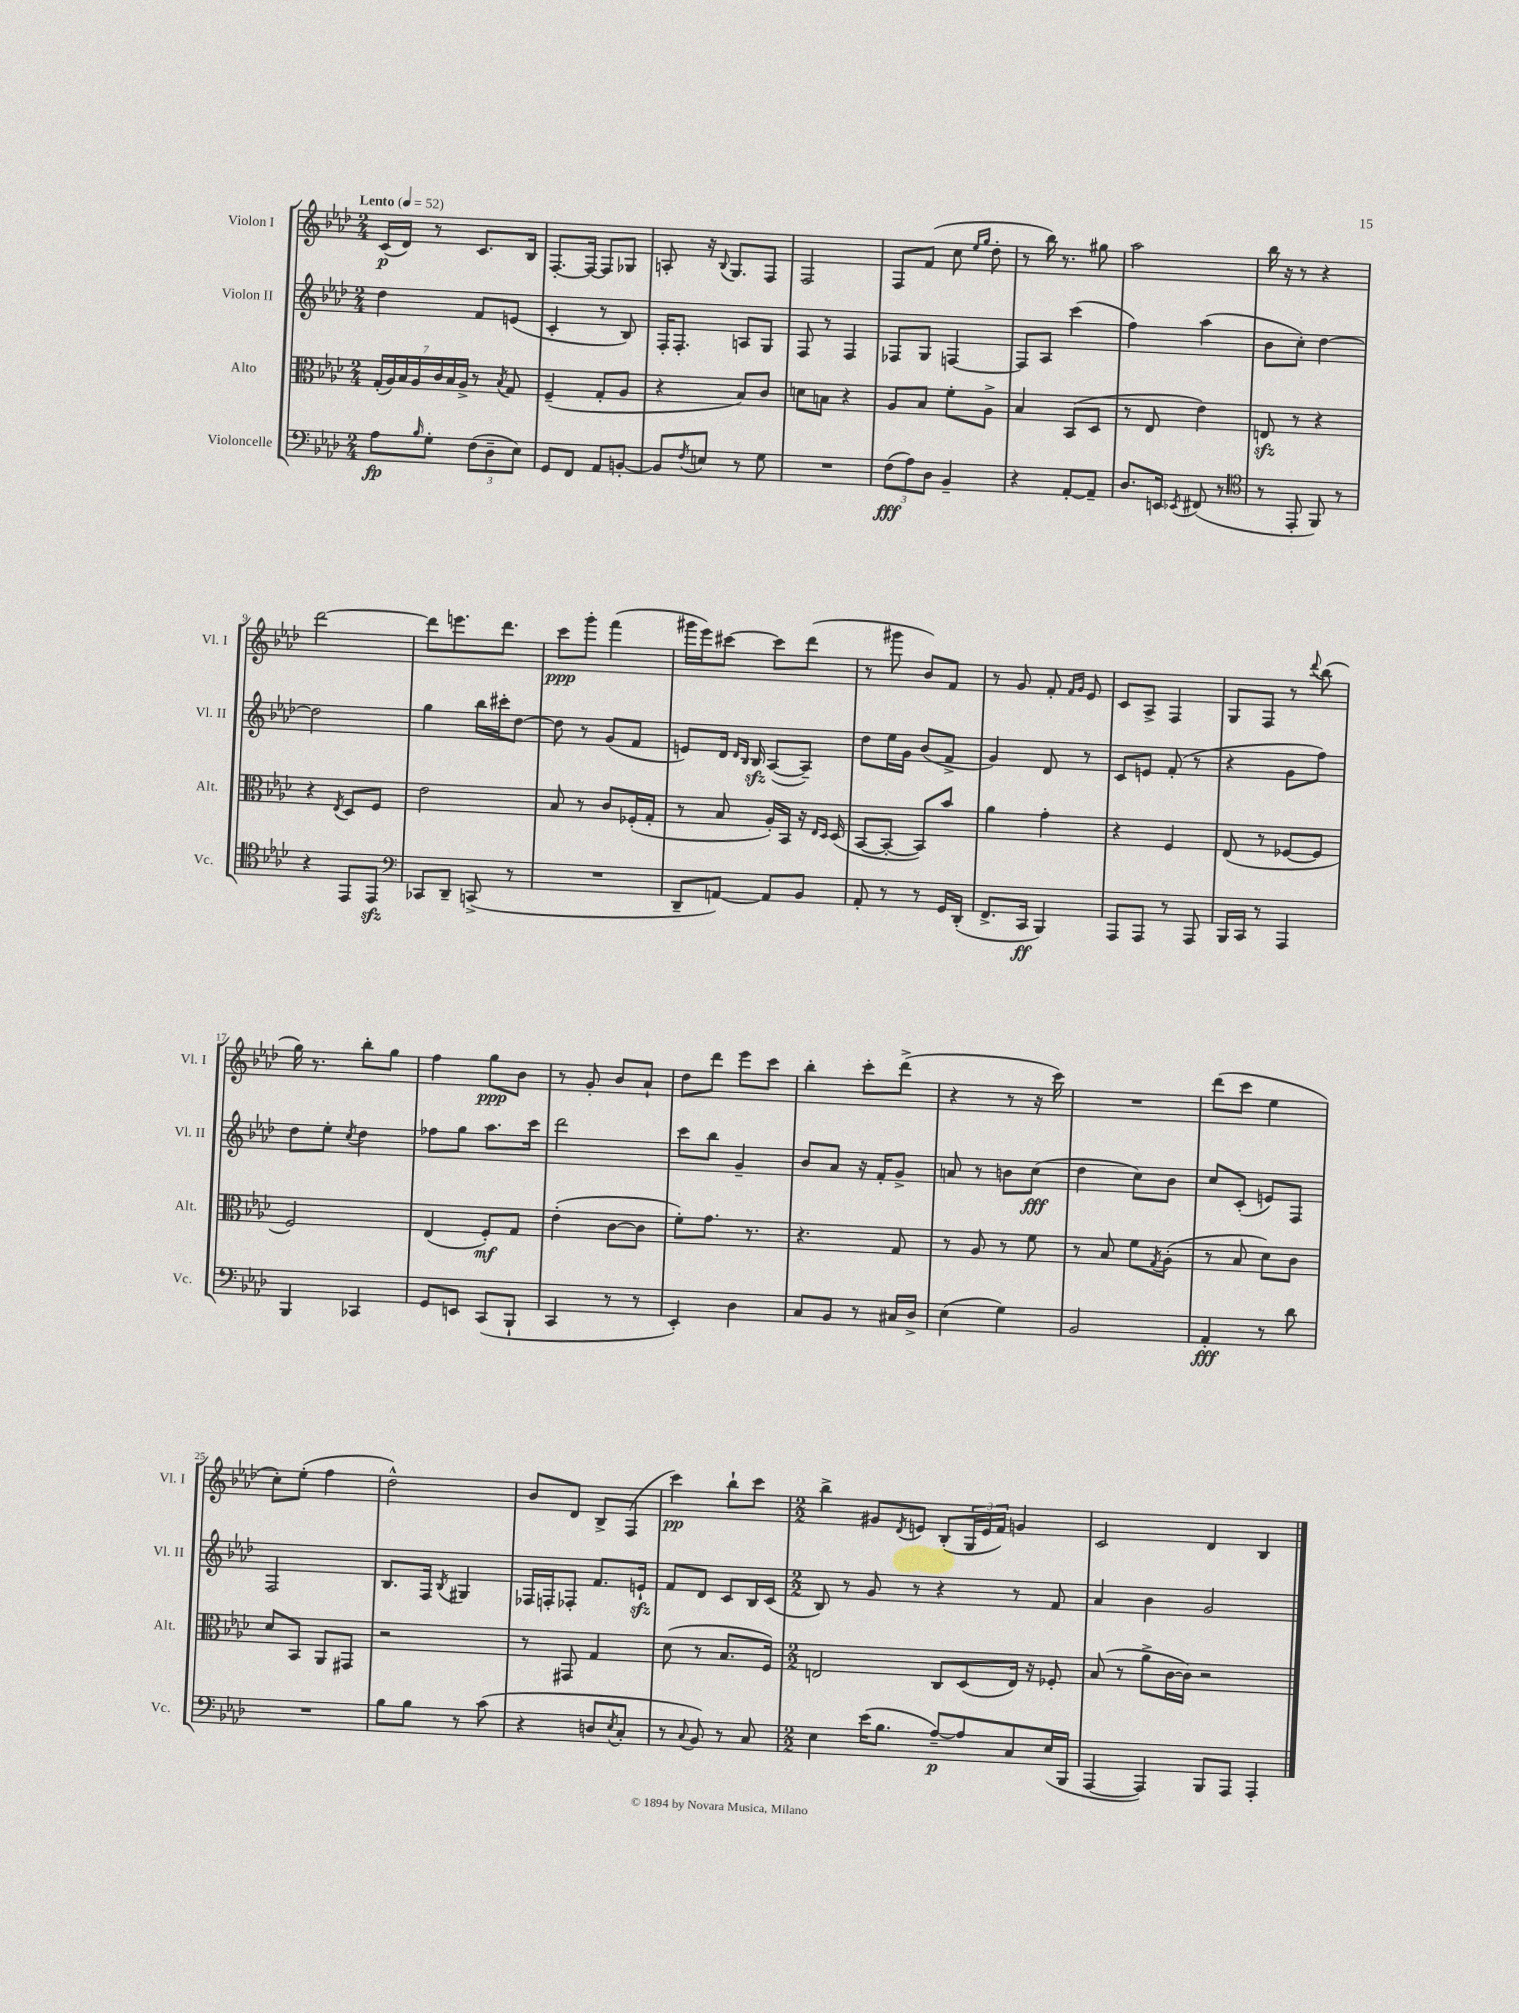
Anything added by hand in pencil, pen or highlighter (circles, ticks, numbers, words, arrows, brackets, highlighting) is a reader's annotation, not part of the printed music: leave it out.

**kern	**dynam	**kern	**dynam	**kern	**dynam	**kern	**dynam
*part4	*part4	*part3	*part3	*part2	*part2	*part1	*part1
*staff4	*staff4	*staff3	*staff3	*staff2	*staff2	*staff1	*staff1
*I"Violoncelle	*	*I"Alto	*	*I"Violon II	*	*I"Violon I	*
*I'Vc.	*	*I'Alt.	*	*I'Vl. II	*	*I'Vl. I	*
*clefF4	*	*clefC3	*	*clefG2	*	*clefG2	*
*k[b-e-a-d-]	*	*k[b-e-a-d-]	*	*k[b-e-a-d-]	*	*k[b-e-a-d-]	*
*M2/4	*	*M2/4	*	*M2/4	*	*M2/4	*
*MM52	*	*MM52	*	*MM52	*	*MM52	*
=1	=1	=1	=1	=1	=1	=1	=1
!	!	!	!	!	!	!LO:TX:a:B:t=Lento	!
8A-\L	fp	(28G'/LL	.	4dd-\	.	(16c/LL	p
.	.	28A-/)	.	.	.	.	.
.	.	.	.	.	.	16d-/JJ)	.
.	.	28B-/	.	.	.	.	.
.	.	28A-/	.	.	.	.	.
16qqB-/	.	.	.	.	.	.	.
8G'\J	.	.	.	.	.	8r	.
.	.	28c/	.	.	.	.	.
.	.	28B-/	.	.	.	.	.
.	.	28A-^/JJ	.	.	.	.	.
(12F\L	.	8r	.	8f/L	.	8.c/L	.
12D-~\	.	.	.	.	.	.	.
.	.	8qB-/	.	.	.	.	.
.	.	8G/	.	(8en/J	.	.	.
12E-\J)	.	.	.	.	.	.	.
.	.	.	.	.	.	16B-/Jk	.
=2	=2	=2	=2	=2	=2	=2	=2
8GG/L	.	(4F~/	.	4c'/	.	[8.F'/L	.
8FF/J	.	.	.	.	.	.	.
.	.	.	.	.	.	16F/Jk_	.
8AA-/L	.	8G'/L	.	8r	.	8F/L]	.
[8BBn'/J	.	8A-/J	.	8B-/)	.	8G-X/J	.
=3	=3	=3	=3	=3	=3	=3	=3
8BB/L]	.	4r	.	16F'/KL	.	8An'/	.
.	.	.	.	8.F'/J	.	.	.
8qF/	.	.	.	.	.	.	.
8En/J	.	.	.	.	.	16r	.
.	.	.	.	.	.	8qqB-/	.
.	.	.	.	.	.	8.G/L	.
8r	.	8B-/L)	.	8An/L	.	.	.
8G\	.	8c/J	.	8G/J	.	8F/J	.
=4	=4	=4	=4	=4	=4	=4	=4
2r	.	8dn\L	.	8F/	.	2F/	.
.	.	8Bn\J	.	8r	.	.	.
.	.	4r	.	4F/	.	.	.
=5	=5	=5	=5	=5	=5	=5	=5
(12F\L	fff	8A-/L	.	8F-X/L	.	8F/L	.
12A-\)	.	.	.	.	.	.	.
.	.	8B-/J	.	8G/J	.	(8f/J	.
12D-\J	.	.	.	.	.	.	.
4BB-~/	.	8f'\L	.	[4Fn/	.	8cc\	.
.	.	.	.	.	.	16qqee-/LL	.
.	.	.	.	.	.	16qqgg/JJ	.
.	.	8A-^\J	.	.	.	8dd-'\	.
=6	=6	=6	=6	=6	=6	=6	=6
4r	.	4B-/	.	8F/L]	.	8r	.
.	.	.	.	8A-/J	.	16bb-\)	.
.	.	.	.	.	.	8.r	.
[8AA-'/L	.	(8BB-/L	.	(4ccc\	.	.	.
8AA-~/J]	.	8D-/J	.	.	.	8gg#X\	.
=7	=7	=7	=7	=7	=7	=7	=7
8.D-/L	.	8r	.	4ff\)	.	2aa-\	.
.	.	8E-/	.	.	.	.	.
16EEn/Jk	.	.	.	.	.	.	.
8qEE-X/	.	.	.	.	.	.	.
(8FF#X/	.	4e-\)	.	(4aa-\	.	.	.
8r	.	.	.	.	.	.	.
=8	=8	=8	=8	=8	=8	=8	=8
*clefC4	*	*	*	*	*	*	*
8r	.	8Enzz/	.	8b-\L	.	16bb-\	.
.	.	.	.	.	.	16r	.
8EE-'/	.	8r	.	8cc'\J)	.	8r	.
8FF/)	.	4r	.	[4dd-\	.	4r	.
8r	.	.	.	.	.	.	.
!!LO:LB:g=z
=9	=9	=9	=9	=9	=9	=9	=9
4r	.	4r	.	2dd-\]	.	[2ddd-\	.
.	.	8qE-/	.	.	.	.	.
8EE-/L	.	8D-/L	.	.	.	.	.
8EE-zz/J	.	8F/J	.	.	.	.	.
=10	=10	=10	=10	=10	=10	=10	=10
*clefF4	*	*	*	*	*	*	*
8CC-X/L	.	2e-\	.	4gg\	.	8ddd-\L]	.
8DD-~/J	.	.	.	.	.	8.eeen\	.
(8CCn^/	.	.	.	16bb-\LL	.	.	.
.	.	.	.	16ccc#X'\J	.	8.ddd-\J	.
8r	.	.	.	[8dd-\J	.	.	.
=11	=11	=11	=11	=11	=11	=11	=11
2r	.	8B-/	.	8dd-\]	.	8ccc\L	ppp
.	.	8r	.	8r	.	8ggg'\J	.
.	.	8c/L	.	(8g/L	.	(4fff\	.
.	.	(16F-X'/L	.	8f/J	.	.	.
.	.	16G'/JJ	.	.	.	.	.
=12	=12	=12	=12	=12	=12	=12	=12
8DD-~/L	.	8r	.	8en/L)	.	16ggg#X\LL	.
.	.	.	.	.	.	16eee-\J)	.
[8AAn/J)	.	8B-/	.	16d-/Jk	.	[8ccc#X\J	.
.	.	.	.	16qqd-/LL	.	.	.
.	.	.	.	16qqB-/JJ	.	.	.
.	.	.	.	16B-zz/	.	.	.
8AA/L]	.	16A-'/LL)	.	([8A-/L	.	8ccc#\L]	.
.	.	16BB-/JJ	.	.	.	.	.
8BB-/J	.	16r	.	8A-~/J])	.	(8ddd-\J	.
.	.	16qqE-/LL	.	.	.	.	.
.	.	16qqD-/JJ	.	.	.	.	.
.	.	(16D-/	.	.	.	.	.
=13	=13	=13	=13	=13	=13	=13	=13
8AA-'/	.	[8BB-/L	.	8dd-\L	.	8r	.
8r	.	8BB-'/J_	.	16ee-\L	.	8ggg#X\	.
.	.	.	.	16g\JJ	.	.	.
8r	.	8BB-/L])	.	(8b-/L	.	8b-/L)	.
16GG/LL	.	8b-/J	.	8f^/J	.	8f/J	.
(16DD-'/JJ	.	.	.	.	.	.	.
=14	=14	=14	=14	=14	=14	=14	=14
8.FF^/L	.	4a-\	.	4g/)	.	8r	.
.	.	.	.	.	.	8g/	.
16CC/Jk	ff	.	.	.	.	.	.
4BBB-/)	.	4g'\	.	8d-/	.	8f'/	.
.	.	.	.	.	.	16qqf/LL	.
.	.	.	.	.	.	16qqg/JJ	.
.	.	.	.	8r	.	8e-/	.
=15	=15	=15	=15	=15	=15	=15	=15
8AAA-/L	.	4r	.	8c/L	.	8c/L	.
8AAA-/J	.	.	.	8en/J	.	8A-^/J	.
8r	.	4F/	.	(8f'/	.	4F/	.
8AAA-/	.	.	.	8r	.	.	.
=16	=16	=16	=16	=16	=16	=16	=16
16BBB-/LL	.	(8E-/	.	4r	.	8G/L	.
16CC/JJ	.	.	.	.	.	.	.
8r	.	8r	.	.	.	8F/J	.
4AAA-/	.	[8F-X/L	.	8g\L	.	8r	.
.	.	.	.	.	.	8qqddd-/	.
.	.	8F-/J]	.	8ff\J)	.	(8bb-\	.
!!LO:LB:g=z
=17	=17	=17	=17	=17	=17	=17	=17
4BBB-/	.	2F/)	.	8dd-\L	.	16gg\)	.
.	.	.	.	.	.	8.r	.
.	.	.	.	8ee-'\J	.	.	.
.	.	.	.	8qcc/	.	.	.
4CC-X/	.	.	.	4dd-\	.	8bb-'\L	.
.	.	.	.	.	.	8gg\J	.
=18	=18	=18	=18	=18	=18	=18	=18
8GG/L	.	(4E-/	.	8ff-X\L	.	4ff\	.
8EEn/J	.	.	.	8gg\J	.	.	.
(8CC/L	.	8F'/L)	mf	8.aa-\L	.	8gg\L	ppp
8BBB-`/J	.	8G/J	.	.	.	8b-\J	.
.	.	.	.	16ccc\Jk	.	.	.
=19	=19	=19	=19	=19	=19	=19	=19
4CC/	.	(4e-'\	.	2ddd-\	.	8r	.
.	.	.	.	.	.	8g'/	.
8r	.	[8c\L	.	.	.	8b-/L	.
8r	.	8c\J]	.	.	.	8a-`/J	.
=20	=20	=20	=20	=20	=20	=20	=20
4EE-'/)	.	8f'\L)	.	8ccc\L	.	8dd-\L	.
.	.	8.g\J	.	8bb-\J	.	8ddd-\J	.
4D-\	.	.	.	4g~/	.	8eee-\L	.
.	.	8.r	.	.	.	.	.
.	.	.	.	.	.	8ccc\J	.
=21	=21	=21	=21	=21	=21	=21	=21
8C/L	.	4.r	.	8b-/L	.	4bb-'\	.
8BB-/J	.	.	.	8a-/J	.	.	.
8r	.	.	.	16r	.	8ccc'\L	.
.	.	.	.	16f'/KL	.	.	.
16C#X/LL	.	8G/	.	8g^/J	.	(8ddd-^\J	.
16D-^/JJ	.	.	.	.	.	.	.
=22	=22	=22	=22	=22	=22	=22	=22
(4E-\	.	8r	.	8an/	.	4r	.
.	.	8A-/	.	8r	.	.	.
4G\)	.	8r	.	8bn\L	.	8r	.
.	.	8f\	.	(8cc\J	fff	16r	.
.	.	.	.	.	.	16ccc\)	.
=23	=23	=23	=23	=23	=23	=23	=23
2BB-/	.	8r	.	4dd-\	.	2r	.
.	.	8B-/	.	.	.	.	.
.	.	8f\L	.	8cc\L)	.	.	.
.	.	8qG/	.	.	.	.	.
.	.	(8A-'\J	.	8b-\J	.	.	.
=24	=24	=24	=24	=24	=24	=24	=24
4AA-'/	fff	8r	.	8cc/L	.	(8ddd-\L	.
.	.	8B-/	.	(8c'/J	.	8ccc\J	.
8r	.	8d-\L)	.	8en/L)	.	4ee-\	.
8d-\	.	8c\J	.	8F/J	.	.	.
!!LO:LB:g=z
=25	=25	=25	=25	=25	=25	=25	=25
2r	.	8d-/L	.	2F/	.	8cc'\L)	.
.	.	8BB-/J	.	.	.	(8ee-'\J	.
.	.	8AA-/L	.	.	.	4ff\	.
.	.	8GG#X/J	.	.	.	.	.
=26	=26	=26	=26	=26	=26	=26	=26
8B-\L	.	2r	.	8.B-/L	.	2dd-^^\)	.
8B-\J	.	.	.	.	.	.	.
.	.	.	.	16F/Jk	.	.	.
.	.	.	.	8qB-/	.	.	.
8r	.	.	.	4G#X/	.	.	.
(8c\	.	.	.	.	.	.	.
=27	=27	=27	=27	=27	=27	=27	=27
4r	.	8r	.	16F-X/LL	.	8b-/L	.
.	.	.	.	16Fn'/J	.	.	.
.	.	8GG#X/	.	8F-X'/J	.	8d-/J	.
8Dn/L	.	4G/	.	8.f/L	.	8B-^/L	.
8qE-/	.	.	.	.	.	.	.
8C'/J	.	.	.	.	.	(8F/J	.
.	.	.	.	16enzz`/Jk	.	.	.
=28	=28	=28	=28	=28	=28	=28	=28
8r	.	(8d-\	.	8f/L	.	4ccc\)	pp
8qqC/	.	.	.	.	.	.	.
8BB-/)	.	8r	.	8d-/J	.	.	.
8r	.	8.B-/L	.	8c/L	.	8bb-`\L	.
8C/	.	.	.	16B-/L	.	8ccc\J	.
.	.	16F/Jk)	.	(16c/JJ	.	.	.
=29	=29	=29	=29	=29	=29	=29	=29
*M2/2	*	*M2/2	*	*M2/2	*	*M2/2	*
4E-\	.	2En/	.	8B-/)	.	4bb-^\	.
.	.	.	.	8r	.	.	.
(16e-\KL	.	.	.	8g/	.	8g#X/L	.
8.B-\J	.	.	.	.	.	.	.
.	.	.	.	.	.	8qd-/	.
.	.	.	.	8r	.	8en/J	.
[8A-~/L)	p	8C/L	.	4r	.	(8B-'/L	.
8A-/]	.	(8D-/	.	.	.	24G/L	.
.	.	.	.	.	.	24e/	.
.	.	.	.	.	.	24f/JJ)	.
8C/	.	16E/Jk)	.	8r	.	4gn/	.
.	.	16r	.	.	.	.	.
(16E-/L	.	8F-X'/	.	8f/	.	.	.
16BBB-/JJ	.	.	.	.	.	.	.
=30	=30	=30	=30	=30	=30	=30	=30
[4AAA-/	.	(8B-/	.	4a-/	.	2c/	.
.	.	8r	.	.	.	.	.
4AAA-/])	.	8a-^\L	.	4b-\	.	.	.
.	.	[16c\L	.	.	.	.	.
.	.	16c\JJ])	.	.	.	.	.
8BBB-/L	.	2r	.	2g/	.	4d-/	.
8AAA-/J	.	.	.	.	.	.	.
4AAA-'/	.	.	.	.	.	4B-/	.
==	==	==	==	==	==	==	==
*-	*-	*-	*-	*-	*-	*-	*-
